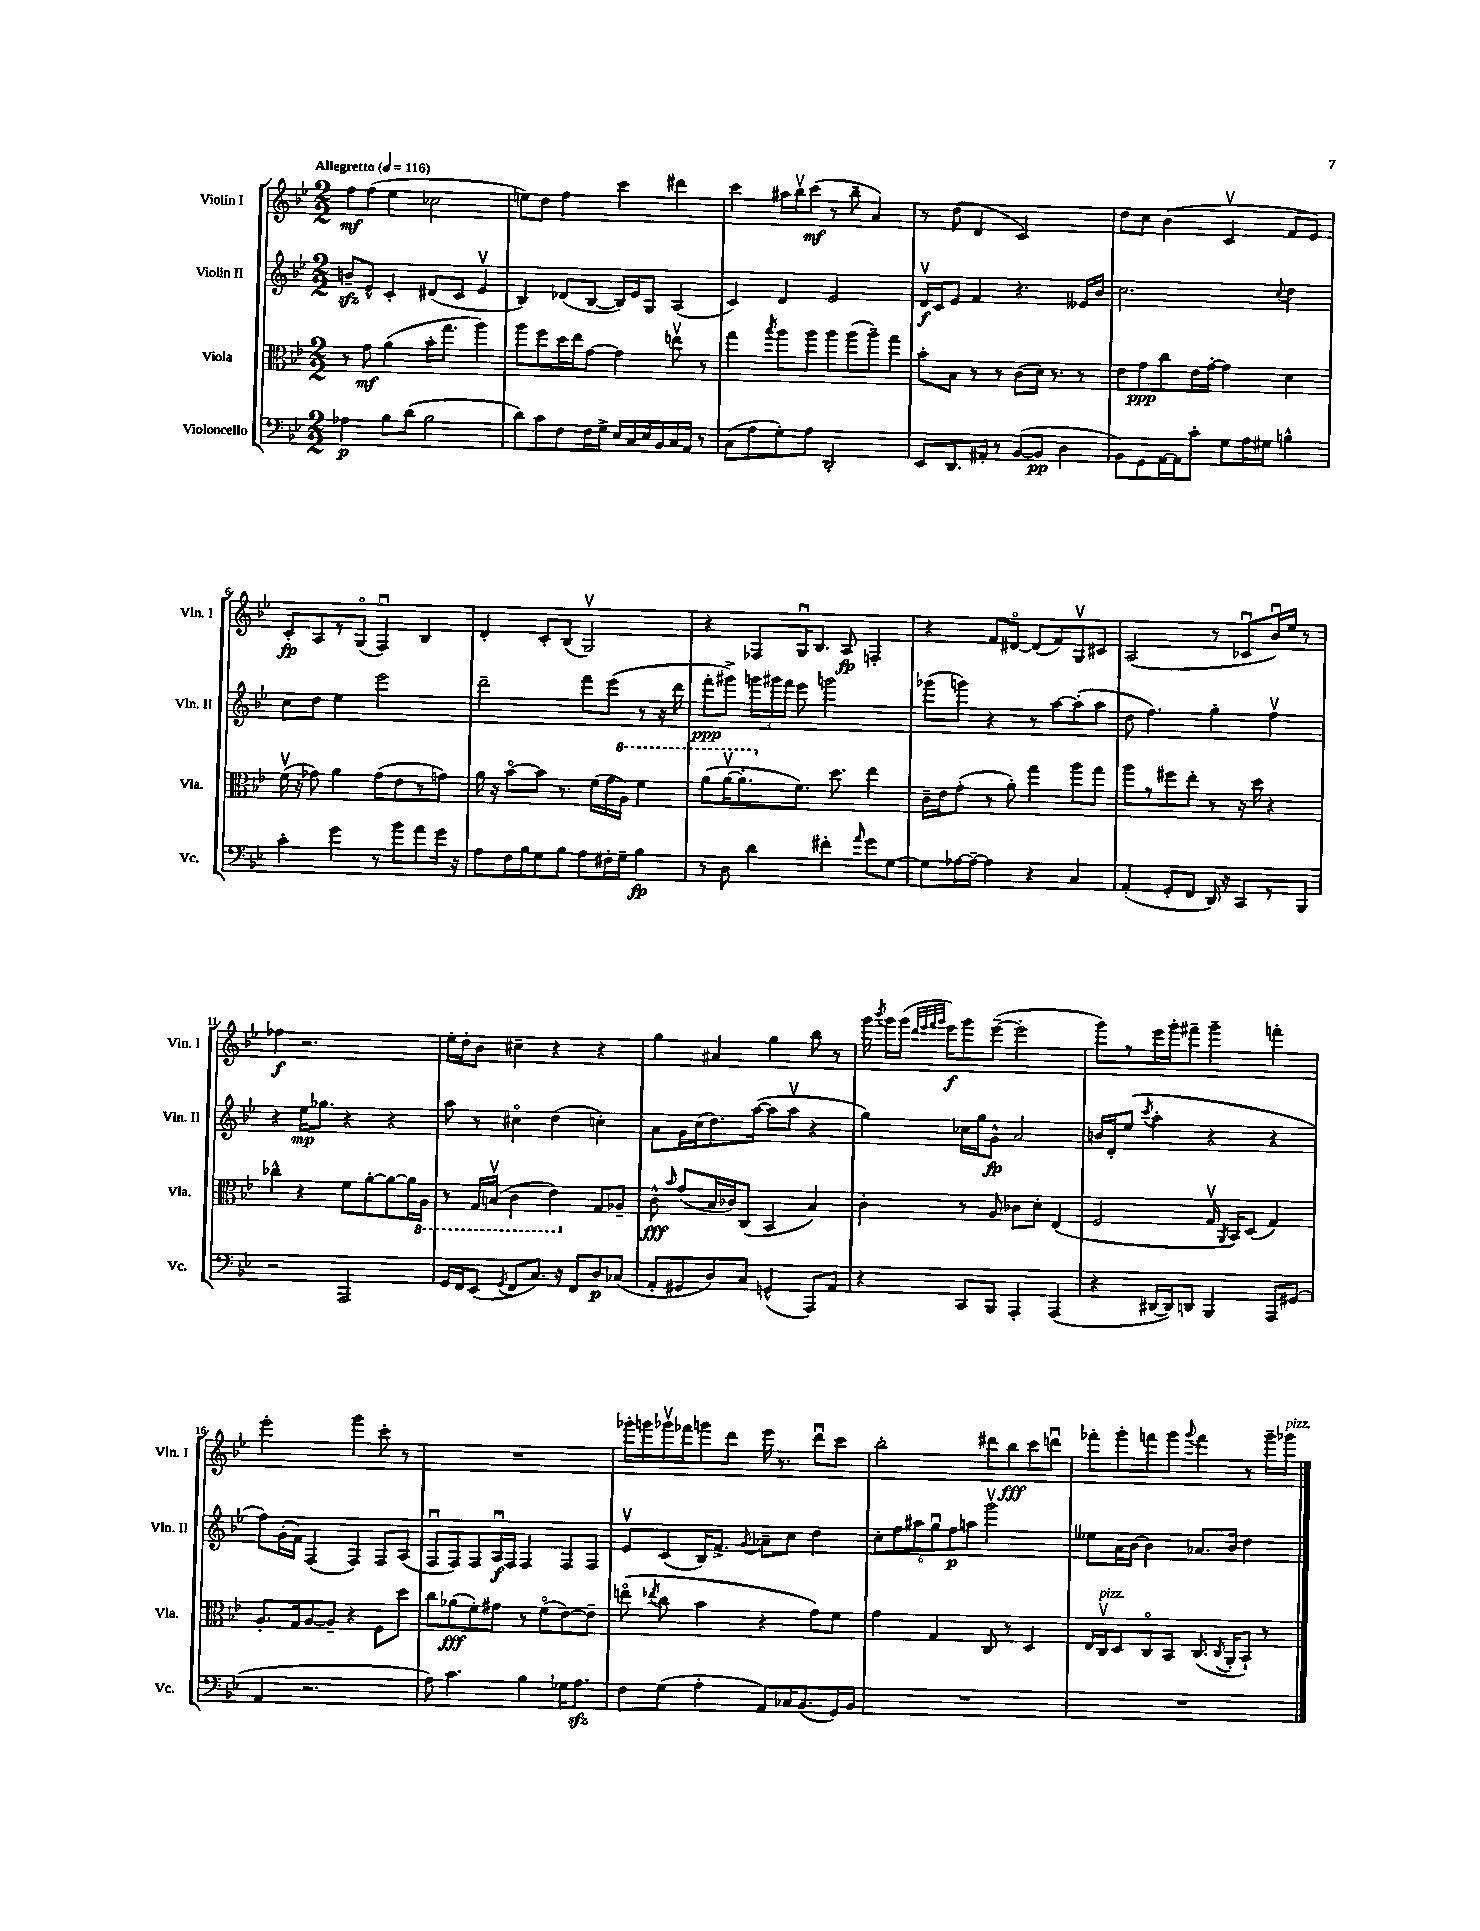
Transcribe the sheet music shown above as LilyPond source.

<<
\new StaffGroup <<
\new Staff = "s0" \with { instrumentName = "Violin I" shortInstrumentName = "Vln. I" } {
    \clef treble \key bes \major \numericTimeSignature \time 2/2 \tempo "Allegretto" 4 = 116
    \autoBeamOff f''8[\mf f''8]( ees''4 ces''2 |
    e''8[) d''8] f''4 c'''4 dis'''4 |
    c'''4 ais''16[ bes''16\upbow c'''8]\mf( r8 bes''8-- a'4) |
    r8 d''8( d'4 c'2) |
    d''8[ c''8] bes'4( c'4\upbow f'8[ ees'8]) |
    c'8[-.\fp a8 r8 g8]\flageolet( f4\downbow) bes4 |
    d'4-. c'8[-. bes8]( g2\upbow) |
    r4 fes8[ g16\downbow bes8.] a8\fp f4-. |
    r4 f'8[ dis'8]~\flageolet dis'8[( f'8) g8\upbow cis'8] |
    a2( r8 ces'8[\downbow bes'16\downbow) ees''16] r8 |
    fes''4\f r2. |
    ees''16[-. d''16-. bes'8] cis''4-- r4 r4 |
    g''4 ais'4 g''4 bes''8 r8 |
    g'''16 \acciaccatura { bes'''8 } g'''16[ g'''16]( \grace { d'''32[ ees'''32 f'''32 g'''32] } ees'''16[\f) g'''8 ees'''8]~--( ees'''2-. |
    g'''8[) r8 ees'''16 g'''16-. fis'''8]-- g'''4-- f'''4-. |
    ees'''2-. g'''4 c'''8-. r8 |
    R1 |
    ges'''16[-. g'''16 ges'''16\upbow fes'''16 g'''8 d'''8] ees'''16 r8. d'''8[\downbow c'''8] |
    bes''2-. dis'''8[ bes''8\fff c'''8 d'''8]\downbow |
    fes'''8[-. g'''8-. f'''8 g'''8] \appoggiatura { g'''8 } f'''4 r8 g'''16[-- ges'''16]^\markup { \italic "pizz." } \bar "|." |
}
\new Staff = "s1" \with { instrumentName = "Violin II" shortInstrumentName = "Vln. II" } {
    \clef treble \key bes \major \numericTimeSignature \time 2/2
    \autoBeamOff b'8[--\sfz ees'8]-^ c'4-. dis'8[( c'8] ees'4\upbow |
    bes4) des'8[( bes8]~ bes16[) ees'16 g8] a4( |
    c'4) d'4 ees'2 |
    d'16[\upbow\f c'16 ees'8] f'4 r4. eeses'16[ bes'16] |
    c''2. \appoggiatura { c''8 } d''4 |
    c''8[ d''8] ees''4 ees'''2 |
    d'''2-- f'''8[ ees'''8]( r8 r16 d'''16 |
    f'''8[-.\ppp gis'''8]->) \tuplet 3/2 { g'''16[ gis'''16 f'''16] } ees'''8 g'''2 |
    ges'''8[( g'''8]) r4 r8 a''8[~ a''8-.( a''8] |
    d''8 f''4.) g''4-. f''4\upbow |
    r4 ees''16[\mp ges''8.] r4 r4 |
    a''8 r8 cis''4\flageolet d''4( c''4-.) |
    a'8[ g'16 c''16( d''8.) a''16]~( a''8[ a''8]\upbow r4 |
    g''4) ces''16[ g''16 g'8]-^\fp a'2 |
    b'16[ d'16-. ees''8]( \acciaccatura { c'''8 } a''4-. r4 r4 |
    f''8[) g'16-.( f'16]) f4( f4) f8[ a8]( |
    f8[\downbow f8) f8 a16\downbow\f f16] f4 f8[ f8] |
    ees'8[\upbow c'8( bes16) f'8.]-> \acciaccatura { g'8 } aes'8[-- c''8] d''4 |
    \tuplet 6/4 { c''8[-. f''8 ais''8 g''8\downbow f''8\p a''8] } g'''2\upbow |
    eeses''8[ a'16 bes'16]~ bes'4 aes'8.[ bes'16] d''4 \bar "|." |
}
\new Staff = "s2" \with { instrumentName = "Viola" shortInstrumentName = "Vla." } {
    \clef alto \key bes \major \numericTimeSignature \time 2/2
    \autoBeamOff r8 g'8\mf a'4( bes'16[-. g''8.] a''4) |
    a''8[ f''8 d''16 ees''16 g'8]~ g'4 e''8\upbow r8 |
    g''4 \acciaccatura { bes''8 } a''8[ a''8] a''8[ a''8( a''8--) g''8] |
    bes'8[-. bes8] r8 r8 c'8[( d'16]) r8. r8 |
    ees'8[ g'8\ppp c''8 ees'16 g'16]~-. g'4 d'4 |
    f'16\upbow( r16 ges'8) a'4 ges'8[( ees'8 r8 g'8]) |
    a'16 r16 bes'8[~\flageolet bes'8] r8. f'16[( g'16 \ottava #1 a'16]) f''4 |
    a''8[( a''16~\upbow a''8.-. \ottava #0 f'8.]) d''8. ees''4 |
    c'16[-- ees'16 g'8]-.( r8 a'8-.) g''4 a''8[ g''8] |
    a''8[ r8 fis''8 ees''8]-. r8 r16 d''16 r4 |
    ces''4-^ r4 f'8[ a'8~-. a'8~ a'16 \ottava #-1 a,16] |
    r8 g,16[ b,16]\upbow( c4 ees4) \ottava #0 g8[ aes8]-- |
    c'8-^\fff \grace { bes'16 } g'8[( bes16 ces'16) c8]( bes,4 bes4) |
    c'4-. r8 a8 ces'8[ d'8]-. ees4( |
    f2 g16\upbow \acciaccatura { a,8 } bes,16[) d8]( g4) |
    a8.[-. g16 a8~ a8]-- r4 f8[ d''8] |
    c''8[ aes'8\fff( f'8-.) gis'8] r8 f'8[\flageolet( ees'8~) ees'8]-- |
    e''8\flageolet( \acciaccatura { ees''8 } c''8 bes'4 r4 g'8[) f'8] |
    g'4 g4 c8 r8 d4 |
    ees16[ c16\upbow^\markup { \italic "pizz." } d8 c8\flageolet bes,8] c8.( \acciaccatura { c8 } a,16[-. bes,8]-!) r8 \bar "|." |
}
\new Staff = "s3" \with { instrumentName = "Violoncello" shortInstrumentName = "Vc." } {
    \clef bass \key bes \major \numericTimeSignature \time 2/2
    \autoBeamOff aes4\p bes8[ d'8]( bes2 |
    d'8[) c'8 f8 f16 g16]-> ees16[ c16 ees16 bes,16 c16 a,16] r8 |
    c8[( a8 g8-.) a8] d,2-. |
    ees,8[ d,8. ais,16]-. r8 bes,8[~( bes,8]\pp d4 |
    bes,8[) g,8 a,16~ a,16 c'8]-. g8[ a16 gis16] b4-^ |
    c'4-. g'4 r8 bes'8[ a'8 g'16] r16 |
    a8[ f16 bes16 g8 bes8] a8[ fis16-. g16]-- bes4\fp |
    r8 d8 d'4 fis'4-. \grace { a'16 } g'8[ g8]~ |
    g8[ aes16~ aes16]~-- aes4 r4 c4 |
    a,4-.( g,8[-. f,8] d,16) r16 c,8[ r8 bes,,8] |
    r2 a,,2 |
    g,16[ f,16 ees,8]( \acciaccatura { g,8 } f,8[ c8.]) r16 f,8[ d8\p ces8]( |
    a,8[-. gis,8 d8) c8] g,4-^( a,,8[) a,8] |
    r4 c,8[ bes,,8] a,,4-. a,,4( |
    r4 dis,16[~ dis,16) d,8] bes,,4 a,,8[ gis,8]( |
    a,4 r2. |
    a8) c'4. bes4 ges16[ a8.]\sfz |
    f8[ g8]( a4-. a,8[) ces16 bes,8.( g,16) bes,16] |
    R1 |
    R1 \bar "|." |
}
>>
>>
